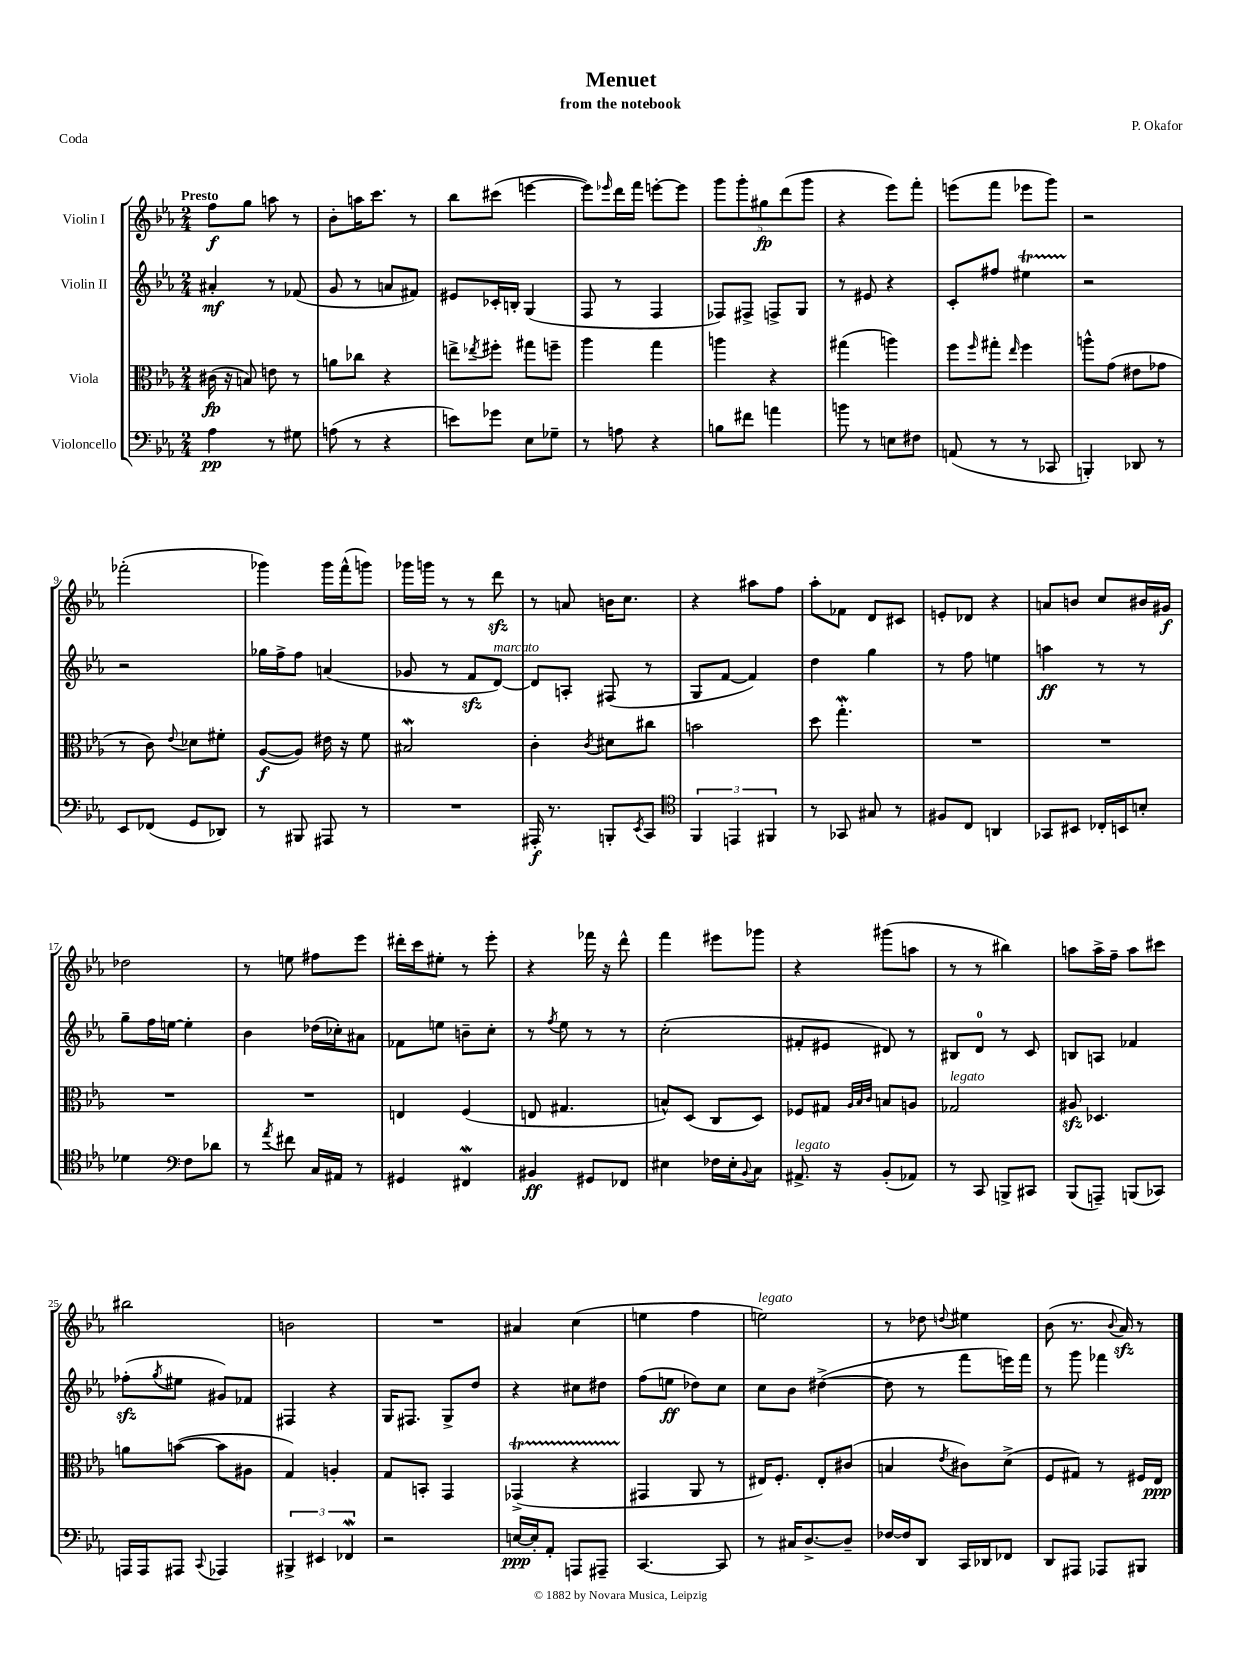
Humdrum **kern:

**kern	**kern	**kern	**kern
*staff4	*staff3	*staff2	*staff1
*clefF4	*clefC3	*clefG2	*clefG2
*k[b-e-a-]	*k[b-e-a-]	*k[b-e-a-]	*k[b-e-a-]
*M2/4	*M2/4	*M2/4	*M2/4
4A-	(16c#	4a#'	8ff
.	16r	.	.
.	8B)	.	8gg
8r	8e	8r	8aa
8G#	8r	(8f-	8r
=	=	=	=
(8A	8a	8g	8b-'
8r	8cc-	8r	16aa
.	.	.	8.ccc
4r	4r	8a	.
.	.	8f#)	8r
=	=	=	=
8e)	8ee^	8e#	8bb-
.	8qee-	.	.
8g-	8ff#'	16c-'	(8ccc#
.	.	16B'	.
8E-	8gg#	(4G	[4eee
8G-~	8ff~	.	.
=	=	=	=
8r	4aa-	8F	8eee])
.	.	.	16qqeee-
8A	.	8r	16ddd
.	.	.	16fff
4r	4gg	4F	[8eee'
.	.	.	8eee]
=	=	=	=
8B	4aa	8F-)	10ggg
.	.	.	10ggg'
8f#	.	8F#^	.
.	.	.	10gg#
4a	4r	8F^	.
.	.	.	(10ddd
.	.	8G	.
.	.	.	10ggg
=	=	=	=
8b	(4gg#	8r	4r
8r	.	8e#	.
8E	4aa)	4r	8eee-)
8F#	.	.	8fff'
=	=	=	=
(8AA	8ff	8c'	(8eee
.	16qqff	.	.
8r	8gg#'	8ff#	8fff
.	16qqee-	.	.
8r	4ff	4ee#	8eee-
8CC-	.	.	8ggg)
=	=	=	=
4BBB')	8aa^^	2r	2r
.	(8g	.	.
8DD-	8e#	.	.
8r	8g-	.	.
=	=	=	=
8EE-	8r	2r	(2fff-'
(8FF-	8c)	.	.
.	8qqe-	.	.
8GG	8d-	.	.
8DD-)	8f#'	.	.
=	=	=	=
8r	([8A-	16gg-	4ggg-)
.	.	16ff^	.
8BBB#	8A-])	8ff	.
8AAA#	16e#	(4a	16ggg-
.	16r	.	(16fff^^
8r	8f	.	8ggg)
=	=	=	=
2r	2B#	8g-	16ggg-
.	.	.	16ggg
.	.	8r	8r
.	.	8f	8r
.	.	[8d)	8ddd
=	=	=	=
16AAA#'	4c'	8d]	8r
8.r	.	.	.
.	.	8A'	8a
.	8qc	.	.
8BBB'	8d#	(8F#	16b
.	.	.	8.cc
8qEE-	.	.	.
8CC	8cc#	8r	.
=	=	=	=
*clefC4	*	*	*
6FF	2b	8G	4r
.	.	[8f	.
6EE	.	.	.
.	.	4f])	8aa#
6FF#	.	.	.
.	.	.	8ff
=	=	=	=
8r	8dd	4dd	8aa-'
8GG-	4.gg'	.	8f-
8G#	.	4gg	8d
8r	.	.	8c#
=	=	=	=
8F#	2r	8r	8e'
8C	.	8ff	8d-
4AA	.	4ee	4r
=	=	=	=
8GG-	2r	4aa	8a
8BB#	.	.	8b
16C-'	.	8r	8cc
16BB	.	.	.
8B'	.	8r	16b#
.	.	.	16g#
=	=	=	=
4d-	2r	8gg~	2dd-
.	.	16ff	.
.	.	[16ee	.
*clefF4	*	*	*
8F	.	4ee']	.
8d-	.	.	.
=	=	=	=
8r	2r	4b-	8r
8qa-	.	.	.
8f#	.	.	8ee
16C	.	(16dd-	8ff#
16AA#	.	16cc-')	.
8r	.	8a#	8eee-
=	=	=	=
4GG#	4E	8f-	16ddd#'
.	.	.	16ccc
.	.	8ee	8ee#'
4FF#	(4F	8b~	8r
.	.	8cc'	8eee-'
=	=	=	=
4BB#	8E	8r	4r
.	.	8qff	.
.	4.G#	8ee-	.
8GG#	.	8r	16fff-
.	.	.	16r
8FF-	.	8r	8ddd^^
=	=	=	=
4E#	8B^^)	(2cc'	4fff
.	(8D	.	.
16F-	8C	.	8eee#
16E#'	.	.	.
8qqBB-	.	.	.
8C	8D)	.	8ggg-
=	=	=	=
8.AA#^	8F-	8f#'	4r
.	8G#	8e#	.
16r	.	.	.
.	32qqA-	.	.
.	32qqB-	.	.
.	32qqc	.	.
(8BB-'	8B	8d#)	(8ggg#
8AA-)	8A	8r	8aa
=	=	=	=
8r	2G-	8B#	8r
8CC	.	8d	8r
8BBB^	.	8r	4bb#)
8CC#	.	8c	.
=	=	=	=
(8BBB-	8A#	8B	8aa
8AAA~)	4.D-	8A	16aa^
.	.	.	16ff~
(8BBB	.	4f-	8aa
8CC-)	.	.	8ccc#
=	=	=	=
16AAA	8a	(8ff-'	2bb#
16AAA	.	.	.
.	.	8qgg	.
8AAA#	([8b	8ee#	.
8qqCC	.	.	.
4AAA-	8b]	8g#)	.
.	8A#	8f-	.
=	=	=	=
6BBB#^	4G)	4F#	2b
6EE#	.	.	.
.	4A'	4r	.
6FF-	.	.	.
=	=	=	=
2r	8G	16G	2r
.	.	8.F#	.
.	8BB'	.	.
.	4GG	8G^	.
.	.	8dd	.
=	=	=	=
[16E	(4GG-^	4r	4a#
16E']	.	.	.
8AA-'	.	.	.
8AAA	4r	8cc#	(4cc
8AAA#~	.	8dd#	.
=	=	=	=
[4.CC	4GG#	(8ff	4ee
.	.	8ee	.
.	8AA-	8dd-)	4ff
8CC]	8r	8cc	.
=	=	=	=
8r	16E#)	8cc	2ee)
.	8.F'	.	.
16C#	.	8b-	.
[8.D^	.	.	.
.	8E#'	([4dd#^	.
8D~]	(8c#	.	.
=	=	=	=
[16F-	4B	8dd#]	8r
16F-]	.	.	.
8DD	.	8r	8dd-
.	8qe-	.	8qqdd
16CC	8c#)	8fff	4ee#
16DD-	.	.	.
8FF-	(8d^	16eee)	.
.	.	16fff	.
=	=	=	=
8DD	8F	8r	(8b-
8AAA#	8G#)	8ggg	8.r
8AAA-	8r	4fff-	.
.	.	.	8qqb-
.	.	.	16a-)
8BBB#	16F#	.	8r
.	16E-	.	.
==	==	==	==
*-	*-	*-	*-
